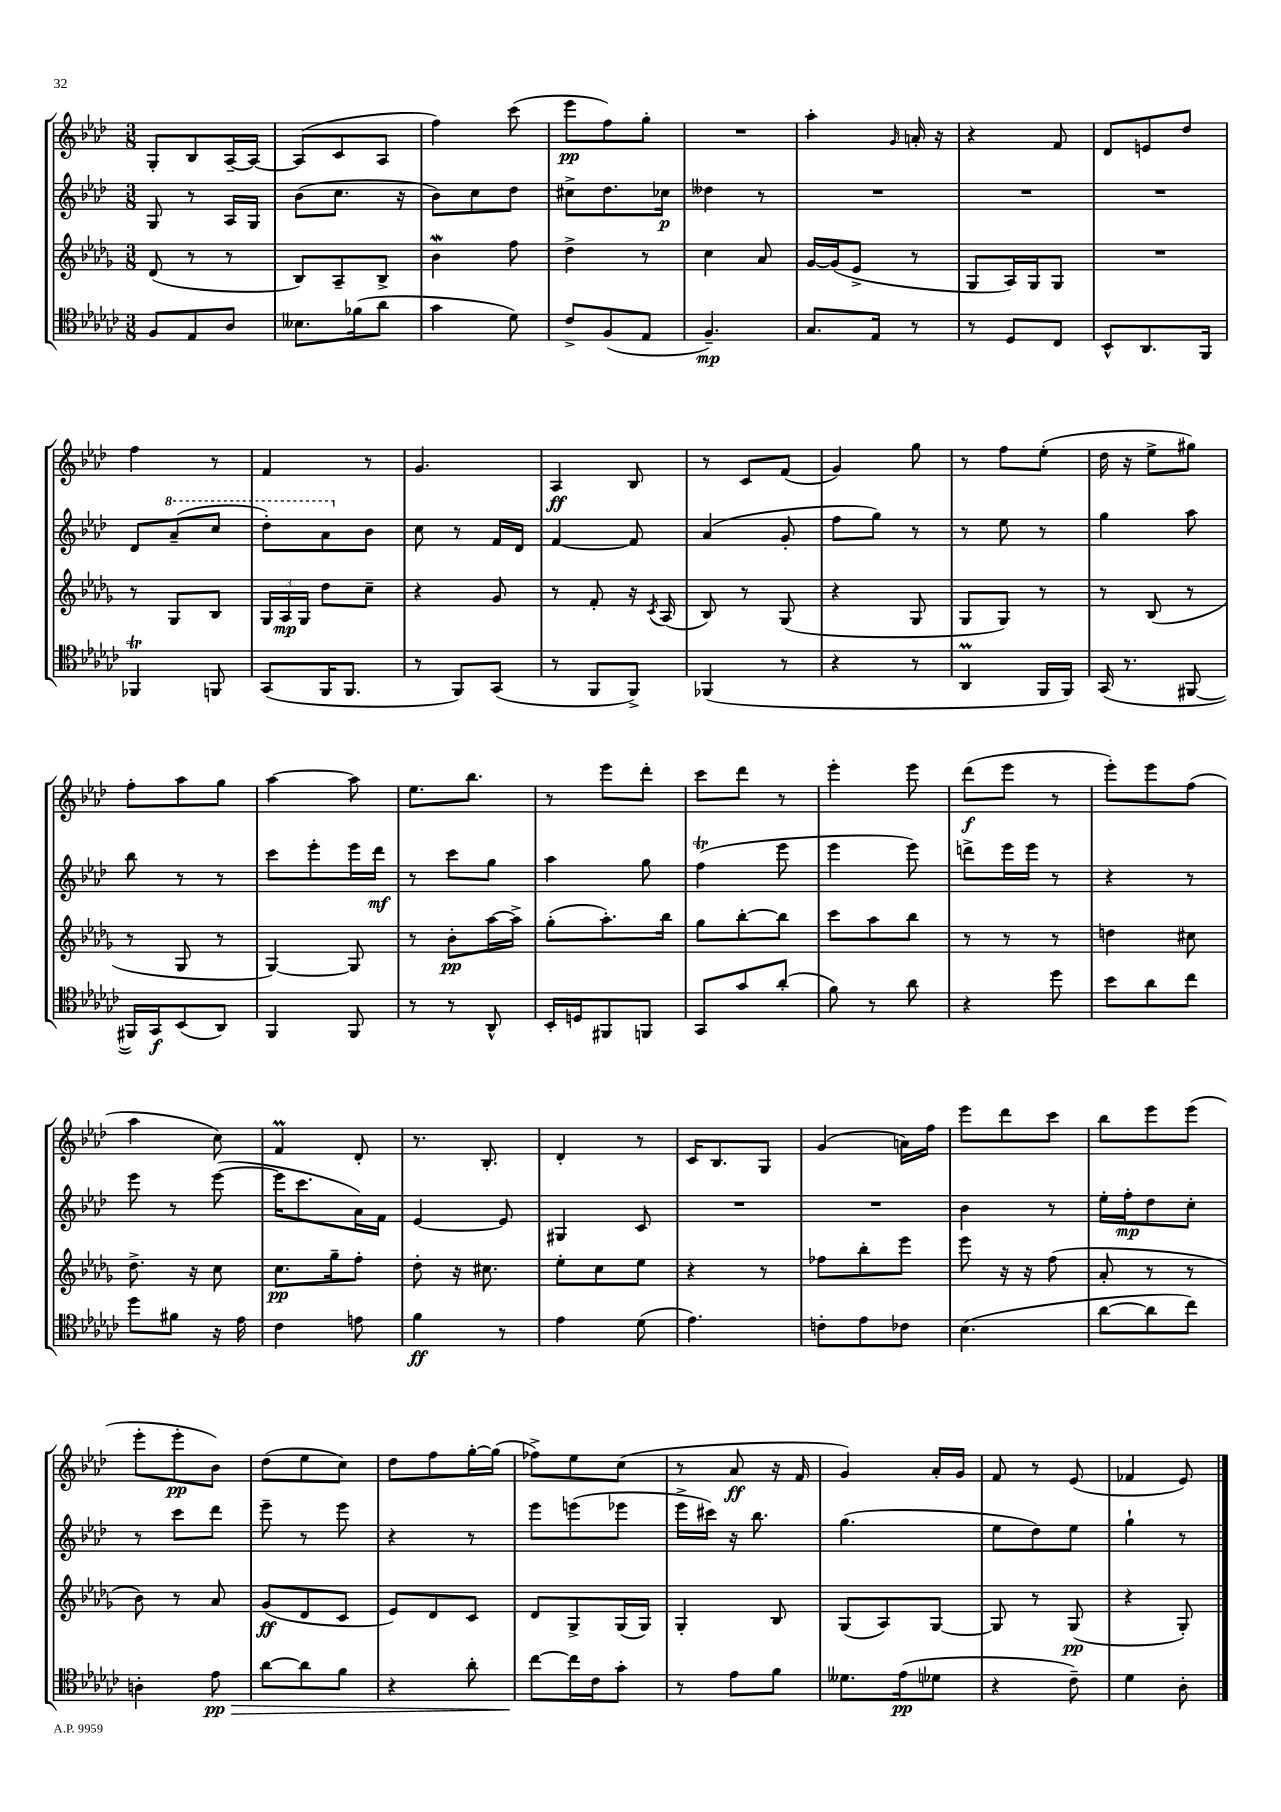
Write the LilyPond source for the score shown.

<<
\new StaffGroup <<
\new Staff = "s0" {
    \clef treble \key aes \major \numericTimeSignature \time 3/8
    \autoBeamOff g8[-. bes8 aes16~-- aes16]~ |
    aes8[( c'8 aes8] |
    f''4) c'''8( |
    ees'''8[\pp f''8) g''8]-. |
    R4. |
    aes''4-. \grace { g'16 } a'16-. r16 |
    r4 f'8 |
    des'8[ e'8 des''8] |
    f''4 r8 |
    f'4 r8 |
    g'4. |
    aes4\ff bes8 |
    r8 c'8[ f'8]( |
    g'4) g''8 |
    r8 f''8[ ees''8]-.( |
    des''16 r16 ees''8[-> gis''8]) |
    f''8[-. aes''8 g''8] |
    aes''4~ aes''8 |
    ees''8.[ bes''8.] |
    r8 ees'''8[ des'''8]-. |
    c'''8[ des'''8] r8 |
    ees'''4-. ees'''8 |
    des'''8[\f( ees'''8] r8 |
    ees'''8[-.) ees'''8 f''8]( |
    aes''4 c''8) |
    f'4\prall des'8-. |
    r8. bes8.-. |
    des'4-. r8 |
    c'16[ bes8. g8] |
    g'4( a'16[) f''16] |
    ees'''8[ des'''8 c'''8] |
    bes''8[ ees'''8 ees'''8]( |
    ees'''8[-. ees'''8-.\pp bes'8]) |
    des''8[( ees''8 c''8]) |
    des''8[ f''8 g''16~-. g''16]( |
    fes''8[->) ees''8 c''8]( |
    r8 aes'8\ff r16 f'16 |
    g'4) aes'16[-. g'16] |
    f'8 r8 ees'8( |
    fes'4 ees'8) \bar "|." |
}
\new Staff = "s1" {
    \clef treble \key aes \major \numericTimeSignature \time 3/8
    \autoBeamOff g8 r8 aes16[ g16] |
    bes'8[( c''8.] r16 |
    bes'8[) c''8 des''8] |
    cis''8[-> des''8. ces''16]\p |
    deses''4 r8 |
    R4. |
    R4. |
    R4. |
    des'8[ \ottava #1 aes''8--( c'''8] |
    des'''8[-.) aes''8 \ottava #0 bes'8] |
    c''8 r8 f'16[ des'16] |
    f'4~ f'8 |
    aes'4( g'8-. |
    f''8[ g''8]) r8 |
    r8 ees''8 r8 |
    g''4 aes''8 |
    bes''8 r8 r8 |
    c'''8[ ees'''8-. ees'''16 des'''16]\mf |
    r8 c'''8[ g''8] |
    aes''4 g''8 |
    f''4\trill( ees'''8 |
    ees'''4 ees'''8) |
    d'''8[-> ees'''16 ees'''16] r8 |
    r4 r8 |
    ees'''8 r8 ees'''8~( |
    ees'''16[ c'''8. aes'16) f'16] |
    ees'4~ ees'8 |
    gis4 c'8 |
    R4. |
    R4. |
    bes'4 r8 |
    ees''16[-. f''16-.\mp des''8 c''8]-. |
    r8 c'''8[ des'''8] |
    ees'''8-- r8 ees'''8 |
    r4 r8 |
    ees'''8[ e'''8( ees'''8] |
    ees'''16[-> cis'''16]) r16 bes''8. |
    g''4.( |
    ees''8[ des''8) ees''8] |
    g''4-! r8 \bar "|." |
}
\new Staff = "s2" {
    \clef treble \key des \major \numericTimeSignature \time 3/8
    \autoBeamOff des'8( r8 r8 |
    bes8[) aes8-- bes8]-> |
    bes'4\mordent f''8 |
    des''4-> r8 |
    c''4 aes'8 |
    ges'16[~ ges'16( ees'8]-> r8 |
    ges8[ aes16) ges16 ges8] |
    R4. |
    r8 ges8[ bes8] |
    \tuplet 3/2 { ges16[ aes16\mp ges16] } des''8[ c''8]-- |
    r4 ges'8 |
    r8 f'8-. r16 \acciaccatura { c'8 } aes16( |
    bes8) r8 ges8( |
    r4 ges8 |
    ges8[ ges8]) r8 |
    r8 bes8( r8 |
    r8 ges8 r8 |
    ges4~) ges8 |
    r8 bes'8[-.\pp aes''16~ aes''16]-> |
    ges''8[-.( aes''8.-.) bes''16] |
    ges''8[ bes''8~-. bes''8] |
    c'''8[ aes''8 bes''8] |
    r8 r8 r8 |
    d''4 cis''8 |
    des''8.-> r16 c''8 |
    c''8.[\pp ges''16-- f''8]-. |
    des''8-. r16 cis''8. |
    ees''8[-. c''8 ees''8] |
    r4 r8 |
    fes''8[ bes''8-. ees'''8] |
    ees'''8 r16 r16 f''8( |
    aes'8-. r8 r8 |
    bes'8) r8 aes'8 |
    ges'8[\ff( des'8 c'8] |
    ees'8[) des'8 c'8] |
    des'8[ ges8-> ges16( ges16]) |
    ges4-. bes8 |
    ges8[( aes8) ges8]~ |
    ges8 r8 ges8\pp( |
    r4 ges8-.) \bar "|." |
}
\new Staff = "s3" {
    \clef tenor \key ges \major \numericTimeSignature \time 3/8
    \autoBeamOff f8[ ees8 aes8] |
    beses8.[ fes'16( aes'8] |
    ges'4 des'8) |
    ces'8[-> f8( ees8] |
    f4.--\mp) |
    ges8.[ ees16] r8 |
    r8 des8[ ces8] |
    bes,8[-^ aes,8. f,16] |
    fes,4\trill f,8 |
    ges,8[( f,16 f,8.] |
    r8 f,8[) ges,8]( |
    r8 f,8[ f,8]->) |
    fes,4( r8 |
    r4 r8 |
    aes,4\prall f,16[ f,16]) |
    ges,16( r8. fis,8~ |
    fis,16[) ges,16\f bes,8( aes,8]) |
    f,4 f,8 |
    r8 r8 aes,8-^ |
    bes,16[-. d16 fis,8 f,8] |
    ges,8[ ges'8 aes'8]-.( |
    f'8) r8 aes'8 |
    r4 des''8 |
    bes'8[ aes'8 ces''8] |
    des''8[ fis'8] r16 ees'16 |
    ces'4 e'8 |
    f'4\ff r8 |
    ees'4 des'8( |
    ees'4.) |
    c'8[-. ees'8 ces'8] |
    bes4.( |
    aes'8[~ aes'8 ces''8]) |
    a4-. ees'8\pp\> |
    aes'8[~ aes'8 f'8] |
    r4 aes'8-. |
    ces''8[~\! ces''16 ces'16 ges'8]-. |
    r8 ees'8[ f'8] |
    deses'8.[ ees'16\pp( des'8] |
    r4 ces'8--) |
    des'4 aes8-. \bar "|." |
}
>>
>>
\layout { \context { \Score \remove "Bar_number_engraver" } }
